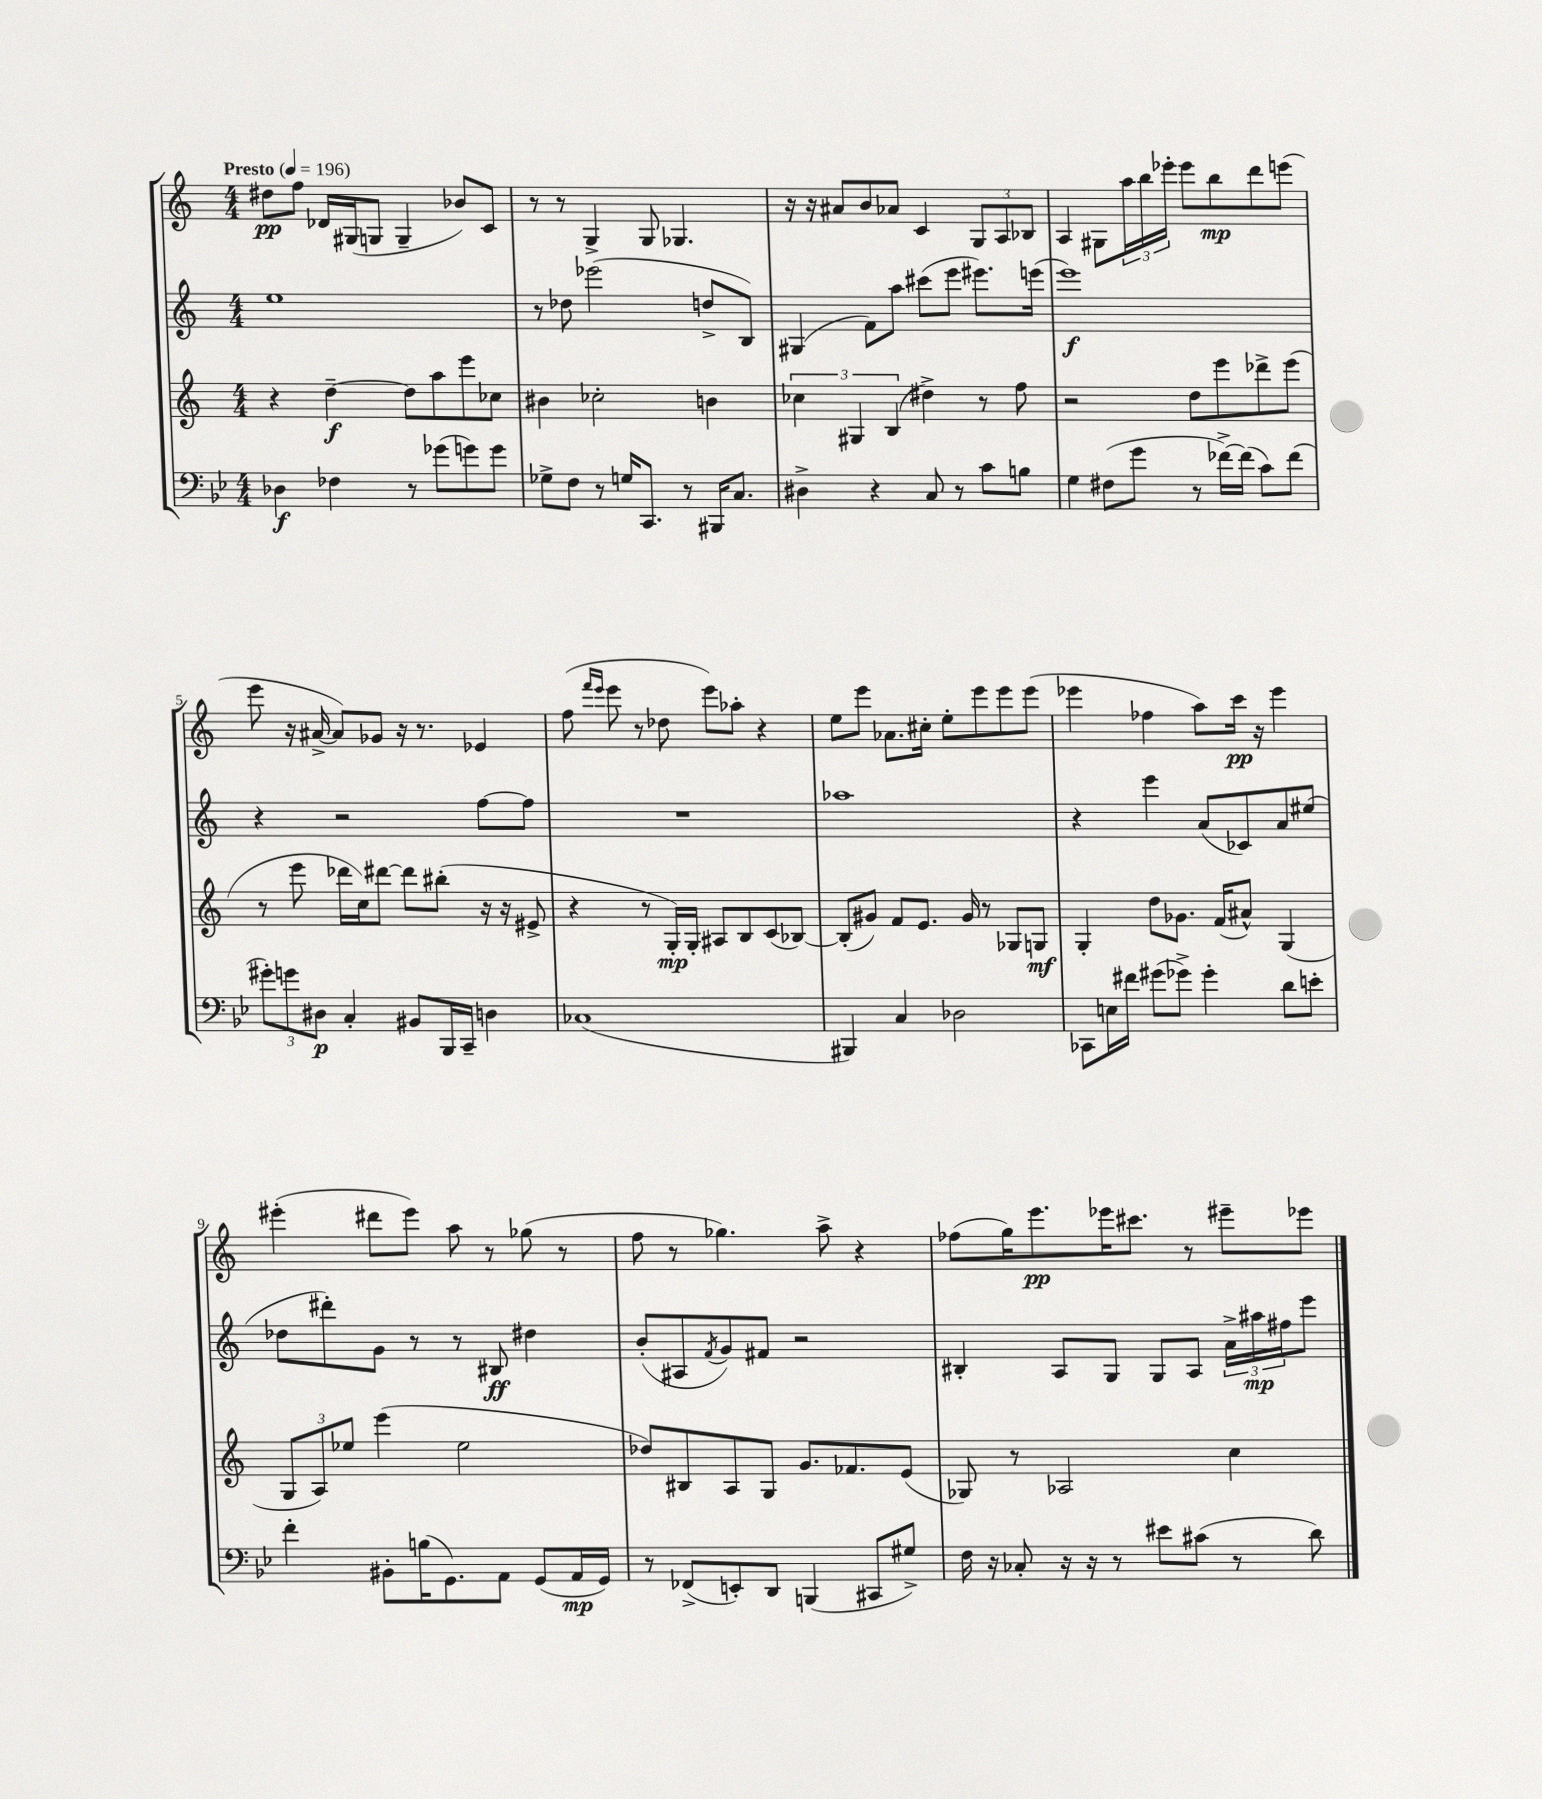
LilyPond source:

<<
\new StaffGroup <<
\new Staff = "s0" {
    \clef treble \key c \major \numericTimeSignature \time 4/4 \tempo "Presto" 4 = 196
    dis''8\pp f''8 des'16 gis16( g8 g4-- bes'8) c'8 |
    r8 r8 g4-> g8 ges4. |
    r16 r16 ais'8 b'8 aes'8 c'4 \tuplet 3/2 { g8 a8 bes8 } |
    a4 gis8 \tuplet 3/2 { a''16 b''16 ees'''16-. } ees'''8 b''8\mp d'''8 e'''8( |
    e'''8 r16 ais'16~-> ais'8) ges'8 r16 r8. ees'4 |
    f''8( \grace { f'''16 e'''16 } e'''8 r8 des''8 e'''8) aes''8-. r4 |
    e''8 e'''8 aes'8. cis''16-. e''8-. e'''8 e'''8 e'''8( |
    ees'''4 fes''4 a''8) c'''16\pp r16 ees'''4 |
    eis'''4-.( dis'''8 eis'''8) a''8 r8 ges''8( r8 |
    f''8 r8 ges''4.) a''8-> r4 |
    fes''8( g''16) e'''8.\pp ees'''16 cis'''8. r8 eis'''8-- ees'''8 \bar "|." |
}
\new Staff = "s1" {
    \clef treble \key c \major \numericTimeSignature \time 4/4
    e''1 |
    r8 des''8 ees'''2( d''8-> b8) |
    gis4( f'8) a''8 cis'''8( e'''8 eis'''8.) e'''16( |
    e'''1\f) |
    r4 r2 f''8~ f''8 |
    R1 |
    aes''1 |
    r4 e'''4 a'8( ces'8) a'8 eis''8( |
    des''8 dis'''8-.) g'8 r8 r8 bis8\ff dis''4 |
    b'8-.( ais8 \acciaccatura { f'8 } g'8) fis'8 r2 |
    bis4-. a8 g8 g8 a8 \tuplet 3/2 { a'16-> ais''16\mp fis''16 } e'''8 \bar "|." |
}
\new Staff = "s2" {
    \clef treble \key c \major \numericTimeSignature \time 4/4
    r4 d''4~--\f d''8 a''8 e'''8 ces''8 |
    bis'4 ces''2-. b'4 |
    \tuplet 3/2 { ces''4 gis4 b4( } dis''4->) r8 f''8 |
    r2 d''8 e'''8 des'''8-> e'''8( |
    r8 e'''8 des'''16 c''16) dis'''8~ dis'''8 bis''8-.( r16 r16 eis'8-> |
    r4 r8 g16-.\mp) g16-. ais8 b8 c'8( bes8~) |
    bes8-.( gis'8) f'8 e'8. gis'16 r8 ges8 g8\mf |
    g4-. d''8 ges'8. f'16( ais'8-^) g4( |
    \tuplet 3/2 { g8 a8) ees''8 } e'''4( ees''2 |
    des''8) bis8 a8 g8 g'8. fes'8. e'8( |
    ges8) r8 aes2 c''4 \bar "|." |
}
\new Staff = "s3" {
    \clef bass \key bes \major \numericTimeSignature \time 4/4
    des4\f fes4 r8 ges'8( g'8) g'8 |
    ges8-> f8 r8 g16 c,8. r8 bis,,16 c8. |
    dis4-> r4 c8 r8 c'8 b8 |
    g4 fis8( g'8 r8 fes'16~->) fes'16( c'8) fes'8( |
    \tuplet 3/2 { gis'8-.) g'8 dis8\p } c4-. bis,8 bes,,16 c,16-- d4 |
    ces1( |
    bis,,4) c4 des2 |
    ces,8 e16 fis'16 gis'8( ges'8->) ges'4-. d'8 e'8-. |
    f'4-. bis,8-. b16( g,8.) a,8 g,8( a,16\mp g,16) |
    r8 fes,8->( e,8-.) d,8 b,,4( cis,8 gis8->) |
    f16 r16 ces8-. r16 r16 r8 eis'8 cis'8( r8 d'8) \bar "|." |
}
>>
>>
